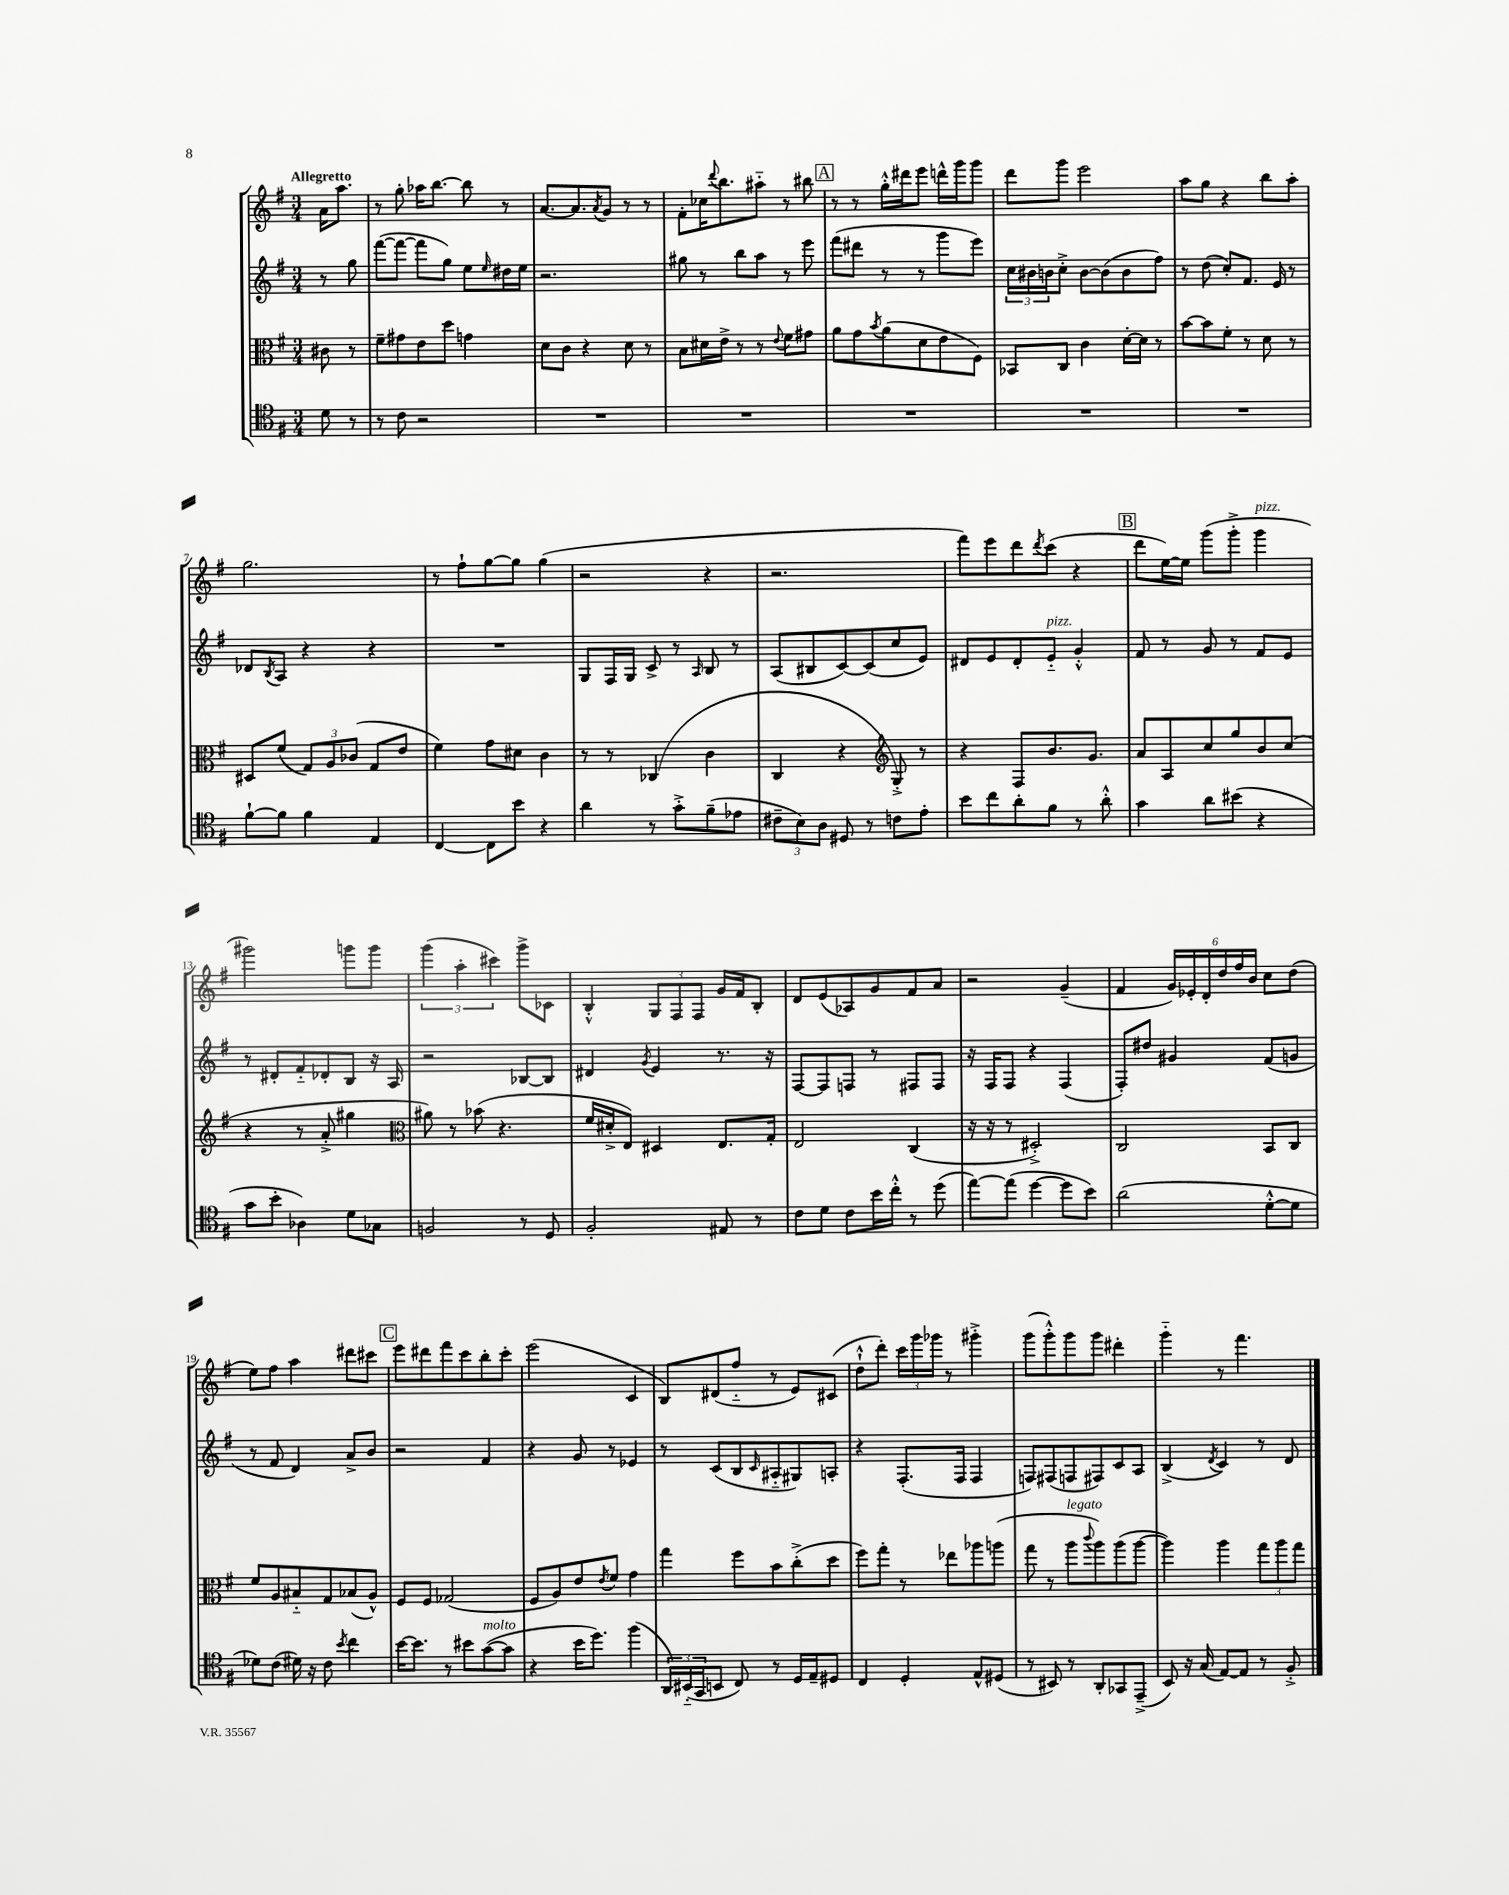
<<
\new StaffGroup <<
\new Staff = "s0" {
    \clef treble \key g \major \numericTimeSignature \time 3/4 \partial 4 \tempo "Allegretto"
    a'16 a''8. |
    r8 g''8-. aes''16 b''8.~ b''8 r8 |
    a'8.~ a'8. \acciaccatura { a'8 } g'8 r8 r8 |
    fis'8-. ces''16 \appoggiatura { d'''8 } b''8. ais''8-_ r8 bis''8 |
    \mark \markup { \box "A" } r8 r8 g''16-.-^ dis'''16 e'''8 d'''16-^ g'''16 g'''8 |
    d'''8 g'''8 e'''2 |
    a''8 g''8 r4 b''8 a''8-. |
    g''2. |
    r8 fis''8-! g''8~ g''8 g''4( |
    r2 r4 |
    r2. |
    fis'''8) e'''8 d'''8 \acciaccatura { d'''8 } c'''8( r4 |
    \mark \markup { \box "B" } d'''8 e''16~) e''16 g'''8( g'''8-.-> g'''4^\markup { \italic "pizz." } |
    gis'''2) g'''8 g'''8 |
    \tuplet 3/2 { g'''4( a''4-. cis'''4) } g'''8-> ces'8 |
    b4-.-^ \tuplet 3/2 { g8 fis8 fis8 } g'16 fis'16 b8-. |
    d'8 e'8( aes8) g'8 fis'8 a'8 |
    r2 g'4--( |
    fis'4 \tuplet 6/4 { g'16) ees'16-. d'16-. d''16 fis''16 b'16 } c''8 d''8( |
    e''8) fis''8 a''4 dis'''8 cis'''8 |
    \mark \markup { \box "C" } e'''8 dis'''8 fis'''8 c'''8 b''8-. c'''8-. |
    e'''2( c'4 |
    b8) dis'8( fis''8-_ r8 e'8) cis'8( |
    d''8-!-^ d'''8-.) \tuplet 3/2 { c'''16 g'''16 ges'''16 } r8 gis'''4-.-> |
    g'''8( g'''8-.-^) g'''8 g'''8 dis'''4-. |
    g'''4-_ r8 fis'''4. \bar "|." |
}
\new Staff = "s1" {
    \clef treble \key g \major \numericTimeSignature \time 3/4 \partial 4
    r8 g''8 |
    fis'''8~( fis'''8~ fis'''8 g''8) e''8 \grace { e''16 } dis''16 e''16 |
    r2. |
    gis''8 r8 b''8 a''8 r8 e'''8 |
    \mark \markup { \box "A" } fis'''8( dis'''8 r8 r8 g'''8 e'''8) |
    \tuplet 3/2 { c''16 bis'16 b'16 } c''8-.-> b'8~ b'8( b'8 fis''8) |
    r8 d''8( c''8-.) fis'8. e'16 r8 |
    des'8 \acciaccatura { b8 } a8 r4 r4 |
    R2. |
    g8 fis16 g16 c'8-> r8 \grace { a16 } b8 r8 |
    a8( bis8 c'8~) c'8( c''8 e'8) |
    dis'8 e'8 dis'8-. e'8-_^\markup { \italic "pizz." } g'4-.-^ |
    \mark \markup { \box "B" } fis'8 r8 g'8 r8 fis'8 e'8 |
    r8 dis'8-. fis'8-_ des'8-. b8 r16 a16 |
    r2 bes8~ bes8 |
    dis'4 \acciaccatura { g'8 } e'4 r8. r16 |
    fis8~ fis8 f8 r8 fis8 fis8 |
    r16 fis16 fis8 r4 fis4( |
    fis8-.) dis''8 gis'4 fis'8( g'8 |
    r8 fis'8 d'4) a'8-> b'8 |
    \mark \markup { \box "C" } r2 fis'4 |
    r4 g'8 r8 ees'4 |
    r8 c'8( b8 \grace { c'16 } ais8-_ gis8) a8-. |
    r4 fis8.-.( fis16 fis4 |
    f8) fis8( f8 fis8) c'8 a8 |
    b4->( \acciaccatura { d'8 } c'4) r8 d'8 \bar "|." |
}
\new Staff = "s2" {
    \clef alto \key g \major \numericTimeSignature \time 3/4 \partial 4
    cis'8 r8 |
    fis'8-- gis'8 e'8 d''8 g'4 |
    d'8 c'8 r4 d'8 r8 |
    b8 dis'16 e'16-> r8 r8 \appoggiatura { e'8 } fis'8 gis'8 |
    \mark \markup { \box "A" } a'8 g'8 \acciaccatura { b'8 } a'8( d'8 e'8 fis8) |
    bes,8 c8 c'4 d'16~-. d'16 r8 |
    b'8~ b'8 fis'8-. r8 d'8 r8 |
    dis8 fis'8( \tuplet 3/2 { g8) a8 ces'8( } g8 e'8 |
    fis'4) g'8 dis'8 c'4 |
    r8 r8 ces4( c'4 |
    c4 r4 \clef treble g8-.->) r8 |
    r4 fis8 b'8. g'8. |
    \mark \markup { \box "B" } a'8 a8 c''8 g''8 b'8 c''8( |
    r4 r8 a'8-.-> gis''4 |
    \clef alto ais'8) r8 bes'8( r4. |
    fis'16 dis'16-.-> e8) dis4 e8. g16-. |
    e2 c4( |
    r16 r16 r8 dis2-.->) |
    c2 b,8 c8 |
    fis'8 a8 bis8-_ g8 bes8( a8-^) |
    \mark \markup { \box "C" } fis8 fis8 ges2( |
    fis8 a8) e'8 \acciaccatura { e'8 } fis'8 g'4 |
    g''4 fis''8 b'8 c''8-.->( d''8 |
    fis''8) g''8-. r8 ees''8 aes''8 a''8( |
    g''8 r8 a''8^\markup { \italic "legato" } \appoggiatura { c'''8 } a''8) a''8( a''8~ |
    a''4) a''4 \tuplet 3/2 { g''8 a''8 g''8 } \bar "|." |
}
\new Staff = "s3" {
    \clef tenor \key g \major \numericTimeSignature \time 3/4 \partial 4
    d'8 r8 |
    r8 c'8 r2 |
    R2. |
    R2. |
    \mark \markup { \box "A" } R2. |
    R2. |
    R2. |
    fis'8~-! fis'8 fis'4 e4 |
    c4~ c8 b'8 r4 |
    a'4 r8 g'8-.-> fis'8--( ees'8 |
    \tuplet 3/2 { cis'8-- b8) a8 } dis8 r8 c'8 e'8-. |
    b'8 c''8 a'8-. fis'8 r8 a'8-.-^ |
    \mark \markup { \box "B" } g'4 a'8 bis'8( r4 |
    g'8 b'8-. aes4) d'8 ges8 |
    f2 r8 d8 |
    fis2-. eis8 r8 |
    c'8 d'8 c'8 b'16 c''16-.-^ r8 d''8( |
    e''8~) e''8( d''4~ d''8 b'8) |
    a'2( d'8~-.-^ d'8 |
    des'8) c'8( dis'16) r16 c'8 \acciaccatura { b'8 } c''4 |
    \mark \markup { \box "C" } b'16~ b'8. r8 bis'8 g'8~^\markup { \italic "molto" }( g'8 |
    r4 b'16 d''8.) fis''4( |
    \tuplet 3/2 { a,16) bis,16-_( g,16 } b,8 c8) r8 d16 e16-- dis8 |
    c4 d4-. e8-^ dis8( |
    r8 bis,8) r8 a,8-. ges,8 e,8--->( |
    b,8) r16 g16( e8~) e8 r8 fis8-.-> \bar "|." |
}
>>
>>
